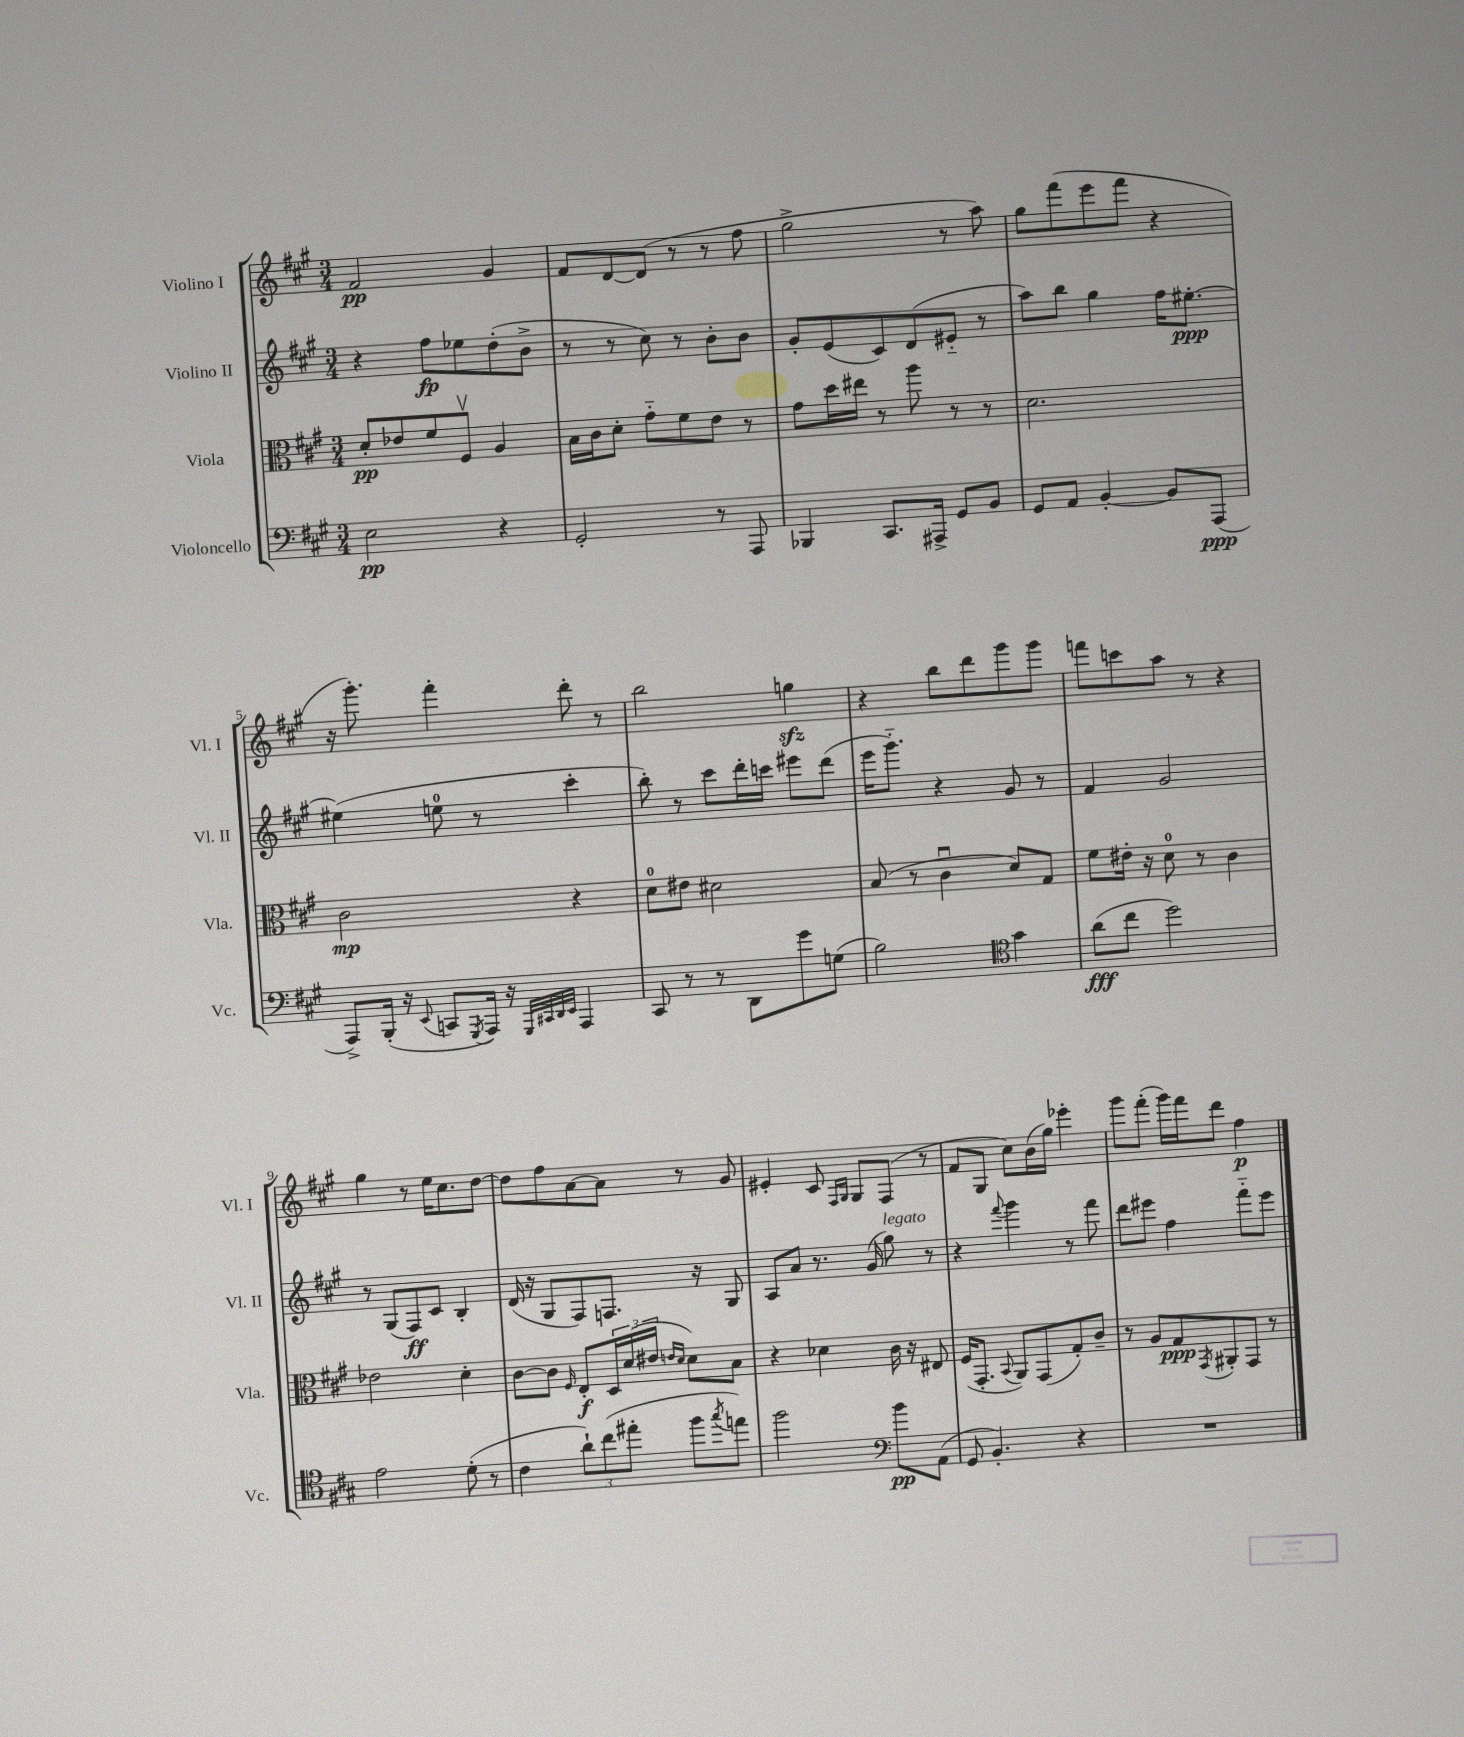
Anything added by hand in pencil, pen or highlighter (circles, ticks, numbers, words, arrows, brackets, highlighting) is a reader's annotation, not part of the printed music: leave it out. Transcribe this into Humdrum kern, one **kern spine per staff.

**kern	**dynam	**kern	**dynam	**kern	**dynam	**kern	**dynam
*part4	*part4	*part3	*part3	*part2	*part2	*part1	*part1
*staff4	*staff4	*staff3	*staff3	*staff2	*staff2	*staff1	*staff1
*I"Violoncello	*	*I"Viola	*	*I"Violino II	*	*I"Violino I	*
*I'Vc.	*	*I'Vla.	*	*I'Vl. II	*	*I'Vl. I	*
*clefF4	*	*clefC3	*	*clefG2	*	*clefG2	*
*k[f#c#g#]	*	*k[f#c#g#]	*	*k[f#c#g#]	*	*k[f#c#g#]	*
*M3/4	*	*M3/4	*	*M3/4	*	*M3/4	*
=1	=1	=1	=1	=1	=1	=1	=1
2E\	pp	8d'/L	pp	4r	.	2f#/	pp
.	.	8e-X/	.	.	.	.	.
.	.	8f#/	.	8ff#\L	fp	.	.
.	.	8F#v/J	.	8ee-X\	.	.	.
4r	.	4A/	.	(8dd'\	.	4g#/	.
.	.	.	.	8b^\J	.	.	.
=2	=2	=2	=2	=2	=2	=2	=2
2GG#'/	.	16B\LL	.	8r	.	8f#/L	.
.	.	16c#\J	.	.	.	.	.
.	.	8d'\J	.	8r	.	[8d/	.
.	.	8g#\L	.	8cc#\)	.	(8d/J]	.
.	.	8f#\	.	8r	.	8r	.
8r	.	8e\J	.	8b'\L	.	8r	.
8AAA/	.	8r	.	8b\J	.	8ff#\	.
=3	=3	=3	=3	=3	=3	=3	=3
4BBB-X/	.	8g#\L	.	8g#'/L	.	2gg#^\	.
.	.	16dd\L	.	(8e/	.	.	.
.	.	16ee#X\JJ	.	.	.	.	.
8.CC#/L	.	8r	.	8c#/)	.	.	.
.	.	8aa\	.	(8d/	.	.	.
16AAA#X^/Jk	.	.	.	.	.	.	.
8GG#/L	.	8r	.	8e#X/J	.	8r	.
8BB/J	.	8r	.	8r	.	8aa\)	.
=4	=4	=4	=4	=4	=4	=4	=4
8GG#/L	.	2.d\	.	8aa\L)	.	8gg#\L	.
8AA/J	.	.	.	8bb\J	.	(8fff#\	.
[4BB'/	.	.	.	4gg#\	.	8eee\	.
.	.	.	.	.	.	8fff#\J	.
8BB/L]	.	.	.	16ff#\KL	.	4r	.
.	.	.	.	[8.ee#X'\J	ppp	.	.
(8AAA/J	ppp	.	.	.	.	.	.
!!LO:LB:g=z
=5	=5	=5	=5	=5	=5	=5	=5
8AAA^/L)	.	2c#\	mp	(4ee#X\]	.	16r	.
.	.	.	.	.	.	8.ggg#'\)	.
(16BBB'/Jk	.	.	.	.	.	.	.
16r	.	.	.	.	.	.	.
8qqEE/	.	.	.	.	.	.	.
8CCn/L	.	.	.	8een\	.	4fff#'\	.
8qGGG#/	.	.	.	.	.	.	.
16AAA/Jk)	.	.	.	8r	.	.	.
16r	.	.	.	.	.	.	.
32qqGGG#/LLL	.	.	.	.	.	.	.
32qqCC#X/	.	.	.	.	.	.	.
32qqDD/	.	.	.	.	.	.	.
32qqEE/JJJ	.	.	.	.	.	.	.
4AAA/	.	4r	.	4ccc#'\	.	8ddd'\	.
.	.	.	.	.	.	8r	.
=6	=6	=6	=6	=6	=6	=6	=6
8CC#/	.	8d\L	.	8bb'\)	.	2bb\	.
8r	.	8e#X\J	.	8r	.	.	.
8r	.	2d#X\	.	8ccc#\L	.	.	.
8DD\L	.	.	.	16ddd'\L	.	.	.
.	.	.	.	16cccn\JJ	.	.	.
8g#\	.	.	.	8eee#X\L	.	4ggnzz\	.
(8Gn\J	.	.	.	(8ddd\J	.	.	.
=7	=7	=7	=7	=7	=7	=7	=7
2B\)	.	(8B/	.	16eee\KL	.	4r	.
.	.	.	.	8.ggg#\J)	.	.	.
.	.	8r	.	.	.	.	.
.	.	4c#u\	.	4r	.	8bb\L	.
.	.	.	.	.	.	8ddd\	.
*clefC4	*	*	*	*	*	*	*
4g#\	.	8d/L)	.	8g#/	.	8ggg#\	.
.	.	8G#/J	.	8r	.	8ggg#\J	.
=8	=8	=8	=8	=8	=8	=8	=8
(8a\L	fff	8f#\L	.	4f#/	.	8fffn\L	.
8cc#\J	.	16e#X'\Jk	.	.	.	8cccn\	.
.	.	16r	.	.	.	.	.
2dd\)	.	8d\	.	2g#/	.	8aa\J	.
.	.	8r	.	.	.	8r	.
.	.	4c#\	.	.	.	4r	.
!!LO:LB:g=z
=9	=9	=9	=9	=9	=9	=9	=9
2e\	.	2e-X\	.	8r	.	4gg#\	.
.	.	.	.	(8G#/L	.	.	.
.	.	.	.	8F#/)	ff	8r	.
.	.	.	.	8c#/J	.	16ee\KL	.
.	.	.	.	.	.	8.cc#\	.
(8d'\	.	4d'\	.	4B'/	.	.	.
8r	.	.	.	.	.	[8dd\J	.
=10	=10	=10	=10	=10	=10	=10	=10
4c#\	.	[8c#\L	.	(16d/	.	8dd\L]	.
.	.	.	.	16r	.	.	.
.	.	8c#\J]	.	8G#/L	.	8ff#\	.
.	.	16qqF#/	.	.	.	.	.
12a`\L)	.	8E'/L	f	8F#/)	.	[8a\	.
(12cc#\	.	.	.	.	.	.	.
.	.	24D/L	.	8.Fn/J	.	8a\J]	.
12ee#X'\J	.	(24d/	.	.	.	.	.
.	.	24e#X/JJ	.	.	.	.	.
.	.	16qqen/LL	.	.	.	.	.
.	.	16qqd/JJ	.	.	.	.	.
8ff#\L	.	8d\L)	.	.	.	8r	.
.	.	.	.	16r	.	.	.
8qgg#/	.	.	.	.	.	.	.
8een\J)	.	8B\J	.	8G#/	.	8g#/	.
=11	=11	=11	=11	=11	=11	=11	=11
2ff#\	.	4r	.	8A/L	.	4e#X'/	.
.	.	.	.	8a/J	.	.	.
.	.	4d-X\	.	8.r	.	8c#/	.
.	.	.	.	.	.	16qqF#/LL	.
.	.	.	.	.	.	16qqG#/JJ	.
.	.	.	.	.	.	8G#/L	.
.	.	.	.	(16g#/	.	.	.
*clefF4	*	*	*	*	*	*	*
!	!	!	!	!LO:TX:a:i:t=legato	!	!	!
8b\L	pp	16c#\	.	8gg#\)	.	(8F#/J	.
.	.	16r	.	.	.	.	.
(8AA\J	.	8E#X/	.	8r	.	8r	.
=12	=12	=12	=12	=12	=12	=12	=12
8GG#/	.	(16F#/KL	.	4r	.	8f#/L	.
.	.	8.GG#'/J	.	.	.	.	.
4.BB'/)	.	.	.	.	.	8G#/J	.
.	.	8qqBB/	.	8qqfff#/	.	.	.
.	.	8AA/L)	.	4ggg#\	.	8cc#\L)	.
.	.	(8GG#/	.	.	.	(16b\L	.
.	.	.	.	.	.	16gg#\JJ)	.
4r	.	8G#'/)	.	8r	.	4eee-X'\	.
.	.	8c#~/J	.	8fff#\	.	.	.
=13	=13	=13	=13	=13	=13	=13	=13
2.r	.	8r	.	8ddd\L	.	8ggg#\L	.
.	.	8A/L	.	8eee#X\J	.	(8fff#'\J	.
.	.	8G#/	ppp	4ff#\	.	16ggg#\LL)	.
.	.	.	.	.	.	16fff#\J	.
.	.	8qGG#/	.	.	.	.	.
.	.	8AA#X'/	.	.	.	8ddd\J	.
.	.	8GG#/J	.	8fff#\L	.	4ff#\	p
.	.	8r	.	8eee#\J	.	.	.
==	==	==	==	==	==	==	==
*-	*-	*-	*-	*-	*-	*-	*-
